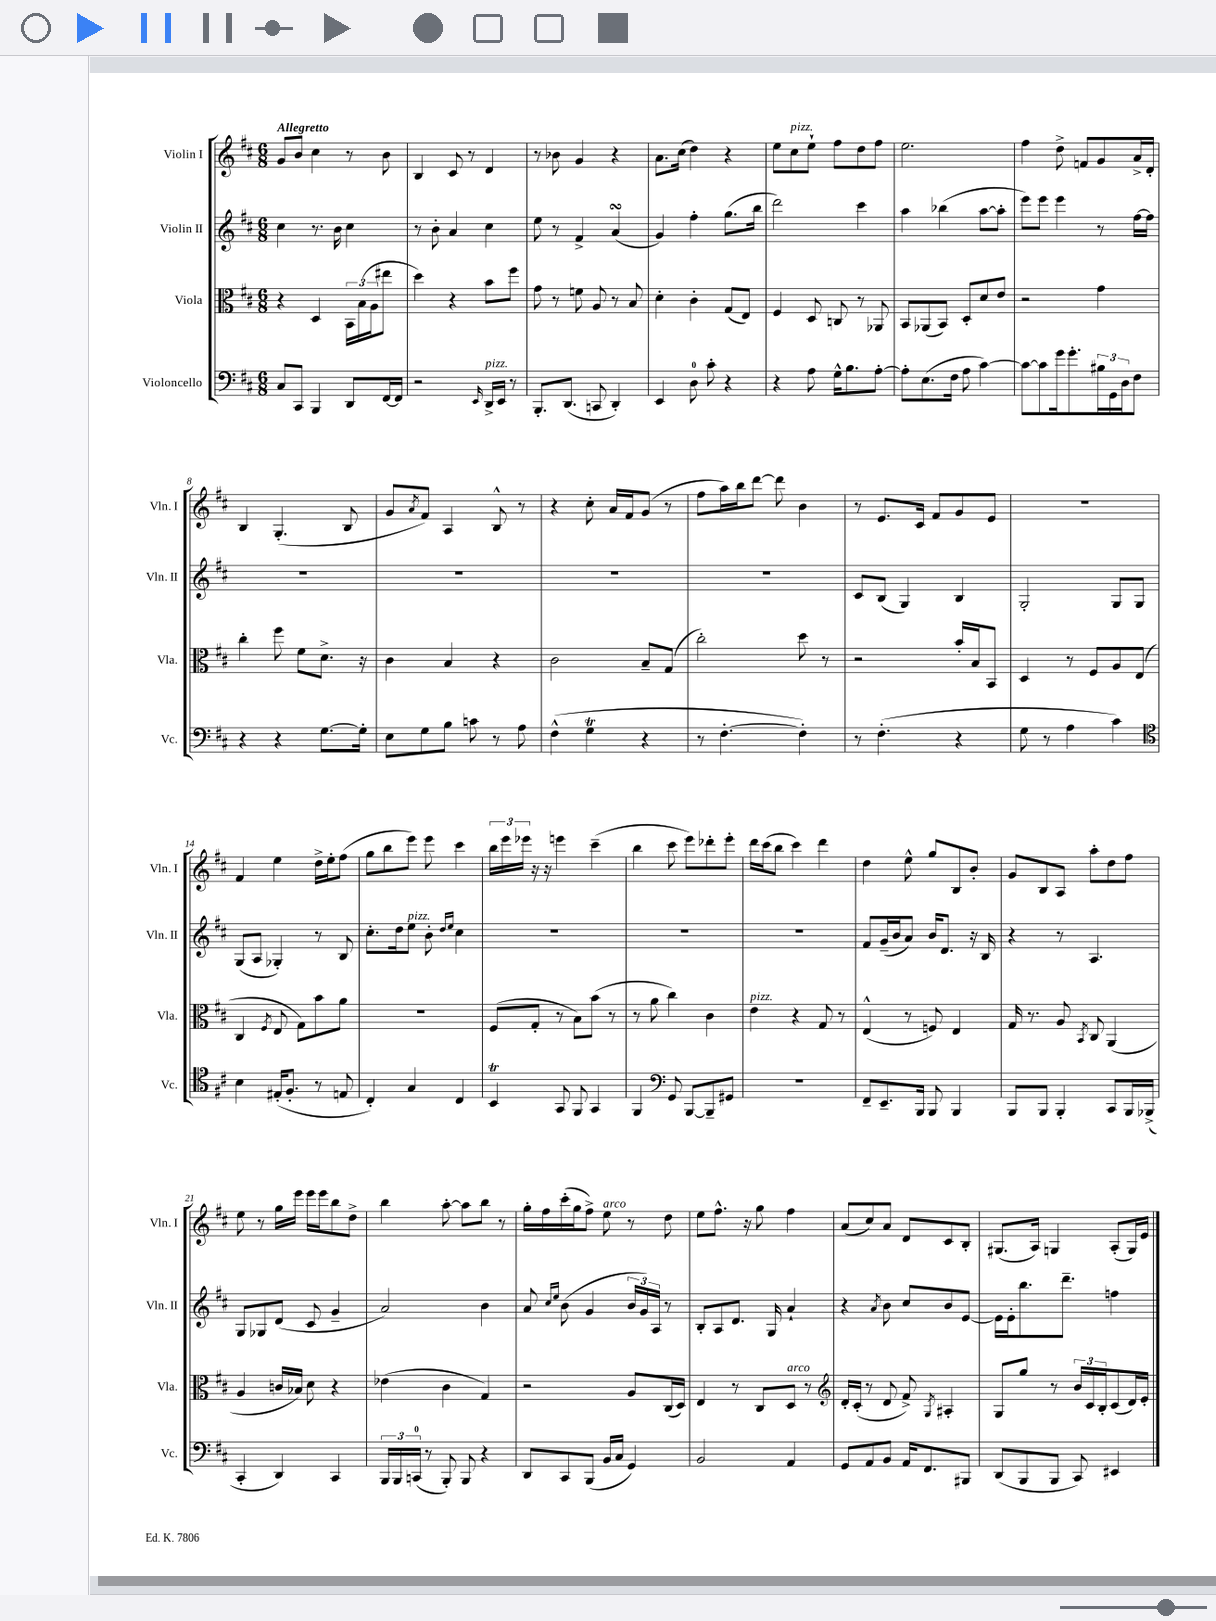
<<
\new StaffGroup <<
\new Staff = "s0" \with { instrumentName = "Violin I" shortInstrumentName = "Vln. I" } {
    \clef treble \key d \major \numericTimeSignature \time 6/8 \tempo "Allegretto"
    g'8 b'8 cis''4 r8 b'8 |
    b4 cis'8 r8 d'4 |
    r8 bes'8 g'4 r4 |
    a'8. cis''16( d''4) r4 |
    e''8 cis''8^\markup { \italic "pizz." } e''8-! fis''8 d''8 fis''8 |
    e''2. |
    fis''4 d''8-> f'8 g'8 a'16-> d'16-. |
    b4 g4.-.( b8 |
    g'8 \acciaccatura { a'8 } fis'8) a4 b8-^ r8 |
    r4 cis''8-. a'16 fis'16 g'8( r8 |
    fis''8 a''16) b''16 d'''8~ d'''8 b'4 |
    r8 e'8. cis'16 fis'8 g'8 e'8 |
    r2. |
    fis'4 e''4 d''16-> e''16-. fis''8( |
    g''8 b''8 e'''8) e'''8 cis'''4 |
    \tuplet 3/2 { b''16 e'''16 ees'''16 } r16 r16 e'''4 cis'''4--( |
    b''4 cis'''8 e'''8) des'''8-. e'''8-. |
    d'''16 cis'''16( b''8 cis'''4) d'''4 |
    d''4 e''8-^ g''8 b8 b'8-. |
    g'8 b8 a8 a''8-. d''8 fis''8 |
    e''8 r8 g''16 e'''16 e'''16 e'''16 b''8 d''8-> |
    b''4 a''8~-. a''8 b''8 r8 |
    g''16-. fis''16 cis'''16-.( g''16 fis''8->) e''8^\markup { \italic "arco" } r8 d''8 |
    e''8 fis''8.-^ r16 g''8 fis''4 |
    a'8( cis''8) a'8 d'8 cis'8 b8-. |
    gis8.( a16) g4 a8-.( g16) e'16 \bar "|." |
}
\new Staff = "s1" \with { instrumentName = "Violin II" shortInstrumentName = "Vln. II" } {
    \clef treble \key d \major \numericTimeSignature \time 6/8
    cis''4 r8. b'16 cis''4 |
    r8 b'8-. a'4 cis''4 |
    e''8 r8 fis'4-> a'4\turn( |
    g'4) fis''4-. g''8.( b''16 |
    d'''2) cis'''4 |
    a''4 bes''4( a''8~ a''8-. |
    e'''8) e'''8 e'''4 r8 fis''16~ fis''16 |
    R2. |
    R2. |
    R2. |
    R2. |
    cis'8 b8( g4) b4 |
    g2-. g8 g8 |
    g8( a8 ges4-.) r8 b8 |
    cis''8.-. d''16 e''8^\markup { \italic "pizz." } b'8-. \grace { d''16 e''16 } cis''4 |
    R2. |
    R2. |
    R2. |
    fis'8 g'16--( b'16 a'8) b'16 d'8. r16 b16 |
    r4 r8 a4. |
    g8 ges8 d'8( cis'8 g'4-- |
    a'2) b'4 |
    a'8 \grace { cis''16 e''16 } b'8( g'4 \tuplet 3/2 { b'16 g'16) a16 } r8 |
    b8-. a8 d'8. g16 a'4-! |
    r4 \acciaccatura { a'8 } b'8 cis''8 b'8 e'8~ |
    e'16 e'16-. b''8. d'''8.-- f''4 \bar "|." |
}
\new Staff = "s2" \with { instrumentName = "Viola" shortInstrumentName = "Vla." } {
    \clef alto \key d \major \numericTimeSignature \time 6/8
    r4 d4 \tuplet 3/2 { b,16 b16( a16 } eis''8 |
    d''4) r4 b'8 fis''8 |
    g'8 r8 f'8 a8 r8 b8 |
    d'4-. cis'4-. g8( e8) |
    fis4 d8 c8 r8 aes,8 |
    b,8 aes,8( b,8) d8-. d'8 e'8 |
    r2 g'4 |
    cis''4-. fis''8 fis'8 d'8.-> r16 |
    cis'4 b4 r4 |
    cis'2 b8-- g8( |
    cis''2-.) d''8 r8 |
    r2 b'16-. b16 b,8 |
    d4 r8 fis8 a8 e8( |
    cis4 \acciaccatura { fis8 } e8 g8) b'8 a'8 |
    r2. |
    fis8( g8-. r8 b8) b'8( r8 |
    r8 a'8 cis''4) cis'4 |
    e'4^\markup { \italic "pizz." } r4 g8 r8 |
    e4-^( r8 f8) e4 |
    g16 r8. a8 \acciaccatura { b,8 } cis8 a,4( |
    a4 c'16 bes16) d'8 r4 |
    ees'4( cis'4 g4) |
    r2 a8 cis16( d16) |
    e4 r8 cis8 d8^\markup { \italic "arco" } r8 |
    \clef treble d'16-. cis'16-.( r8 d'8 fis'8->) \acciaccatura { g8 } ais4-. |
    g8 g''8 r8 \tuplet 3/2 { b'16 cis'16 b16-. } cis'8( d'16) e'16-. \bar "|." |
}
\new Staff = "s3" \with { instrumentName = "Violoncello" shortInstrumentName = "Vc." } {
    \clef bass \key d \major \numericTimeSignature \time 6/8
    cis8 cis,8 b,,4 d,8 fis,16~ fis,16 |
    r2 \grace { e,16 } d,16->^\markup { \italic "pizz." } e,16 r8 |
    b,,8.-. d,8.( c,8 d,4-.) |
    e,4 d8-0 cis'8-. r4 |
    r4 a8 g16-^ b8. a8~-. |
    a8-. e8.( fis16 a8 cis'4~) |
    cis'8~ cis'8 g'16 g'8.-. \tuplet 3/2 { bis16 g,16 d16 } fis8 |
    r4 r4 g8.~ g16-. |
    e8 g8 b8 c'8 r8 a8 |
    fis4-^( g4\trill r4 |
    r8 fis4.~-. fis4-.) |
    r8 fis4.-.( r4 |
    g8 r8 a4 cis'4) |
    \clef tenor b4 eis16-.( fis8.-. r8 e8 |
    cis4-.) g4 cis4 |
    b,4\trill g,8 fis,8 g,4 |
    fis,4 \clef bass g,8 b,,8~ b,,8-- gis,8 |
    r2. |
    fis,8-- e,8.-- b,,16 b,,8 b,,4 |
    b,,8 b,,8 b,,4-. cis,8 b,,16 bes,,16->( |
    cis,4-. d,4) cis,4 |
    \tuplet 3/2 { b,,16 b,,16 c,16-0( } r8 b,,8-.) b,,8 r4 |
    d,8 cis,8 b,,8( b,16 cis16 g,4) |
    b,2 a,4 |
    g,8 a,8 b,8 a,16 fis,8. bis,,8 |
    d,8( b,,8 b,,8 cis,8) eis,4 \bar "|." |
}
>>
>>
